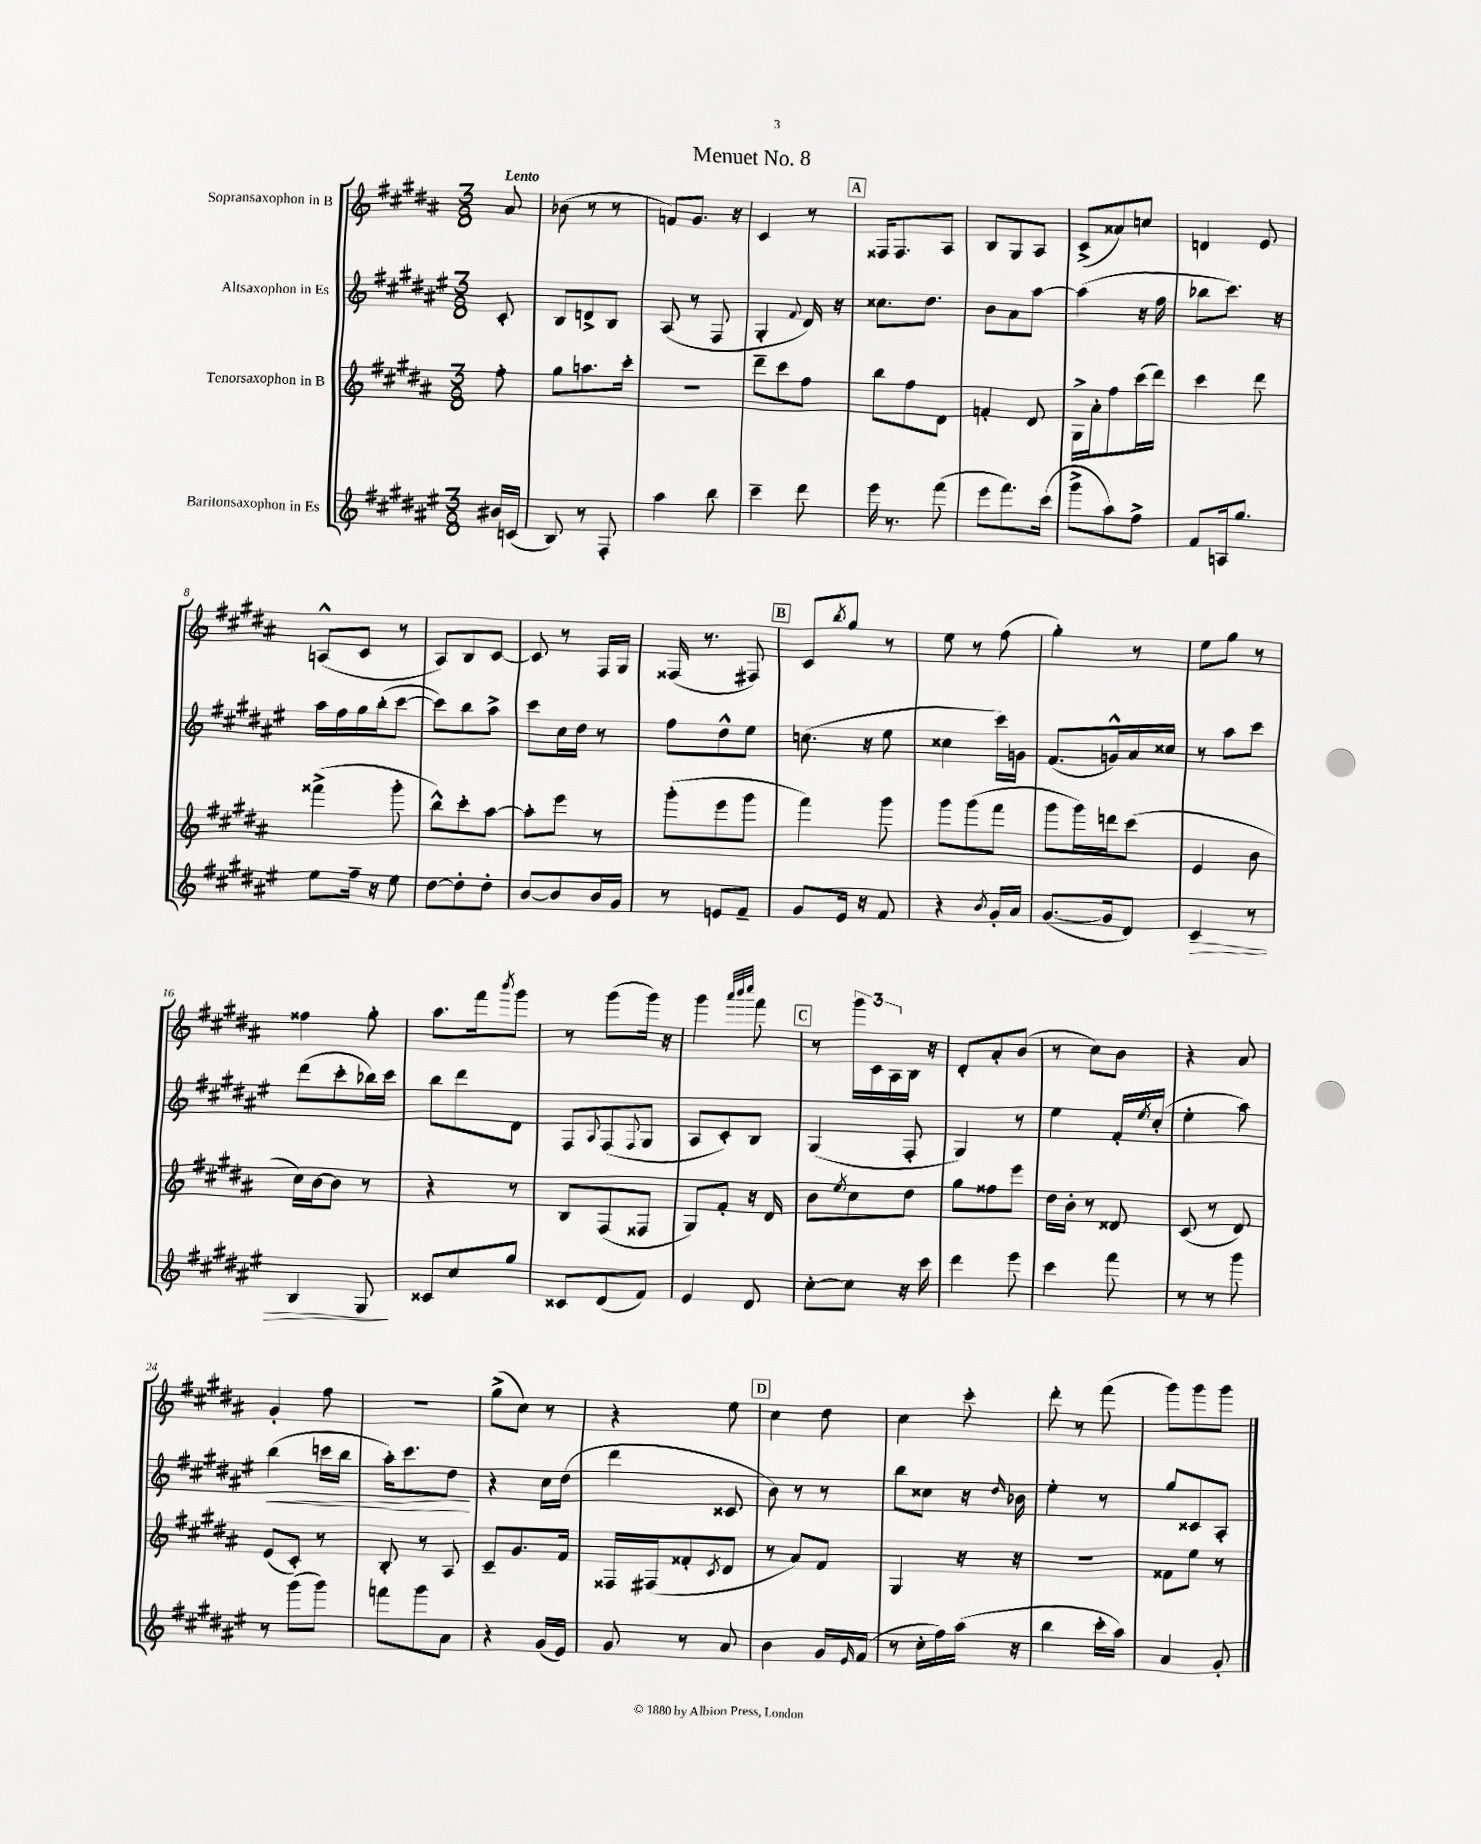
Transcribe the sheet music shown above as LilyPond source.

\header { title = "Menuet No. 8" }
<<
\new StaffGroup <<
\new Staff = "s0" \with { instrumentName = "Sopransaxophon in B" } {
    \clef treble \key b \major \numericTimeSignature \time 3/8 \partial 8 \tempo "Lento"
    ais'8 |
    bes'8( r8 r8 |
    f'8) gis'8. r16 |
    cis'4 r8 |
    \mark \markup { \box "A" } fisis16 fisis8. ais8 |
    b8 gis8 ais8 |
    cis'8->( aisis'8) c''8 |
    d'4 e'8 |
    a8-^( cis'8 r8 |
    ais8) b8 cis'8~ |
    cis'8 r8 fis16 gis16 |
    fisis16( r8. fis8) |
    \mark \markup { \box "B" } cis'8 \acciaccatura { b''8 } gis''8 r8 |
    e''8 r8 fis''8( |
    gis''4-.) r8 |
    e''8 gis''8 r8 |
    fisis''4 gis''8-. |
    ais''8. fis'''16 \acciaccatura { b'''8 } gis'''8 |
    r8 gis'''8( gis'''16) r16 |
    gis'''4 \grace { ais'''32 b'''32 cis''''32 } fis'''8 |
    \mark \markup { \box "C" } r8 \tuplet 3/2 { gis'''16 cis'16 ais16 } b16 r16 |
    dis'8-. ais'8-. b'8( |
    r8 cis''8) b'8 |
    r4 ais'8 |
    gis'4-. fis''8 |
    R4. |
    gis''8->( cis''8) r8 |
    r4 e''8 |
    \mark \markup { \box "D" } cis''4 dis''8 |
    cis''4 cis'''8-. |
    dis'''8-. r8 fis'''8( |
    gis'''8) gis'''8 gis'''8 \bar "|." |
}
\new Staff = "s1" \with { instrumentName = "Altsaxophon in Es" } {
    \clef treble \key fis \major \numericTimeSignature \time 3/8 \partial 8
    cis'8-. |
    b8 d'8-> b8 |
    ais8( r8 fis8 |
    gis4-. \appoggiatura { fis'8 } dis'16) r16 |
    \mark \markup { \box "A" } cisis''8. dis''8. |
    b'8 ais'8 ais''8~ |
    ais''4( r16 fis''16 |
    bes''8 cis'''8.) r16 |
    ais''16 fis''16 gis''16 b''16-.( cis'''8~ |
    cis'''8) b''8 ais''8-> |
    cis'''8 cis''16 dis''16 r8 |
    fis''8 dis''8-^ eis''8 |
    \mark \markup { \box "B" } c''8.( r16 eis''8 |
    cisis''4 cis'''16) g'16 |
    fis'8.( g'16-^) ais'16 cisis''16 |
    r8 ais''8 cis'''8 |
    dis'''8( cis'''8-. bes''16) cis'''16 |
    b''8 dis'''8 dis'8 |
    fis8 \appoggiatura { ais8 } fis8( \appoggiatura { fis8 } gis8 |
    ais8 cis'8-.) b8 |
    \mark \markup { \box "C" } gis4( fis8-. |
    gis4) r8 |
    eis''4 fis'16-. \acciaccatura { eis''8 } cis''16-.( |
    eis''4-. ais''8) |
    b''4\<( c'''16 b''16 |
    ais''16-.) cis'''8. dis''8\! |
    r4 cis''16 dis''16( |
    dis'''4 cisis'8 |
    \mark \markup { \box "D" } b'8) r8 r8 |
    b''8 cisis''8 r16 \grace { dis''16 } bes'16 |
    eis''4-. r8 |
    gis''8 cisis'8 ais8-. \bar "|." |
}
\new Staff = "s2" \with { instrumentName = "Tenorsaxophon in B" } {
    \clef treble \key b \major \numericTimeSignature \time 3/8 \partial 8
    fis''8-. |
    gis''8 a''8. cis'''16-. |
    R4. |
    dis'''8-- cis'''8 fis''8 |
    \mark \markup { \box "A" } b''8 fis''8 dis'8 |
    f'4-. dis'8 |
    gis16-> ais'16-. fis''8 cis'''16( dis'''16) |
    cis'''4 dis'''8 |
    fisis'''4->( gis'''8-. |
    b''8-^) cis'''8-. ais''8~ |
    ais''8-. e'''8 r8 |
    gis'''8-.( e'''8 gis'''8 |
    \mark \markup { \box "B" } fis'''4) gis'''8 |
    gis'''8 gis'''8( fis'''8 |
    gis'''8 gis'''16) d'''16 cis'''8( |
    e'4 b'8 |
    cis''16) b'16~ b'8 r8 |
    r4 r8 |
    b8 fis8( fisis8 |
    gis8) fis'8-. r16 dis'16 |
    \mark \markup { \box "C" } b'8 \acciaccatura { e''8 } cis''8 dis''8 |
    gis''8 fisis''8 e'''8 |
    dis''16 b'16-. r8 disis'8 |
    cis'8( r8 dis'8) |
    e'8( cis'8-.) r8 |
    b8-. r8 ais8 |
    cis'8-- gis'8. fis'16 |
    fisis16 fis16( fisis'8-. \acciaccatura { cis'8 } dis'8 |
    \mark \markup { \box "D" } r8 ais'8) fis'8 |
    gis4 r16 r16 |
    R4. |
    fisis'8 e''8 r8 \bar "|." |
}
\new Staff = "s3" \with { instrumentName = "Baritonsaxophon in Es" } {
    \clef treble \key fis \major \numericTimeSignature \time 3/8 \partial 8
    bis'16 c'16( |
    b8) r8 fis8-. |
    ais''4 b''8 |
    cis'''4-- dis'''8 |
    \mark \markup { \box "A" } eis'''16 r8. fis'''8( |
    eis'''8 fis'''8.) cis'''16( |
    gis'''8-> ais''8) fis''8-> |
    fis'8 a16 gis''8. |
    eis''8 fis''16-- r16 eis''8 |
    dis''8~ dis''8-. dis''8-. |
    b'8~ b'8 b'16 gis'16 |
    r8 e'8 fis'8-- |
    \mark \markup { \box "B" } gis'8 eis'16 r16 fis'8 |
    r4 \acciaccatura { b'8 } gis'16-. ais'16 |
    gis'8.~( gis'16 dis'8) |
    cis'4\> r8 |
    b4 gis8\! |
    cisis'8 cis''8 gis''8 |
    cisis'8 dis'8( fis'8) |
    eis'4 dis'8 |
    \mark \markup { \box "C" } cis''8~-. cis''8 r16 cis'''16 |
    dis'''4 eis'''8 |
    cis'''4 fis'''8 |
    r8 r8 gis'''8 |
    r8 gis'''8( gis'''8) |
    f'''8 gis'''8 ais'8 |
    r4 gis'16( eis'16) |
    gis'8 r8 ais'8 |
    \mark \markup { \box "D" } b'4 gis'16 \grace { eis'16 } fis'16( |
    r8 cis''16-. fis''16) ais''16( r16 |
    b''4 cis'''16-. ais''16) |
    ais'4 gis'8-. \bar "|." |
}
>>
>>
